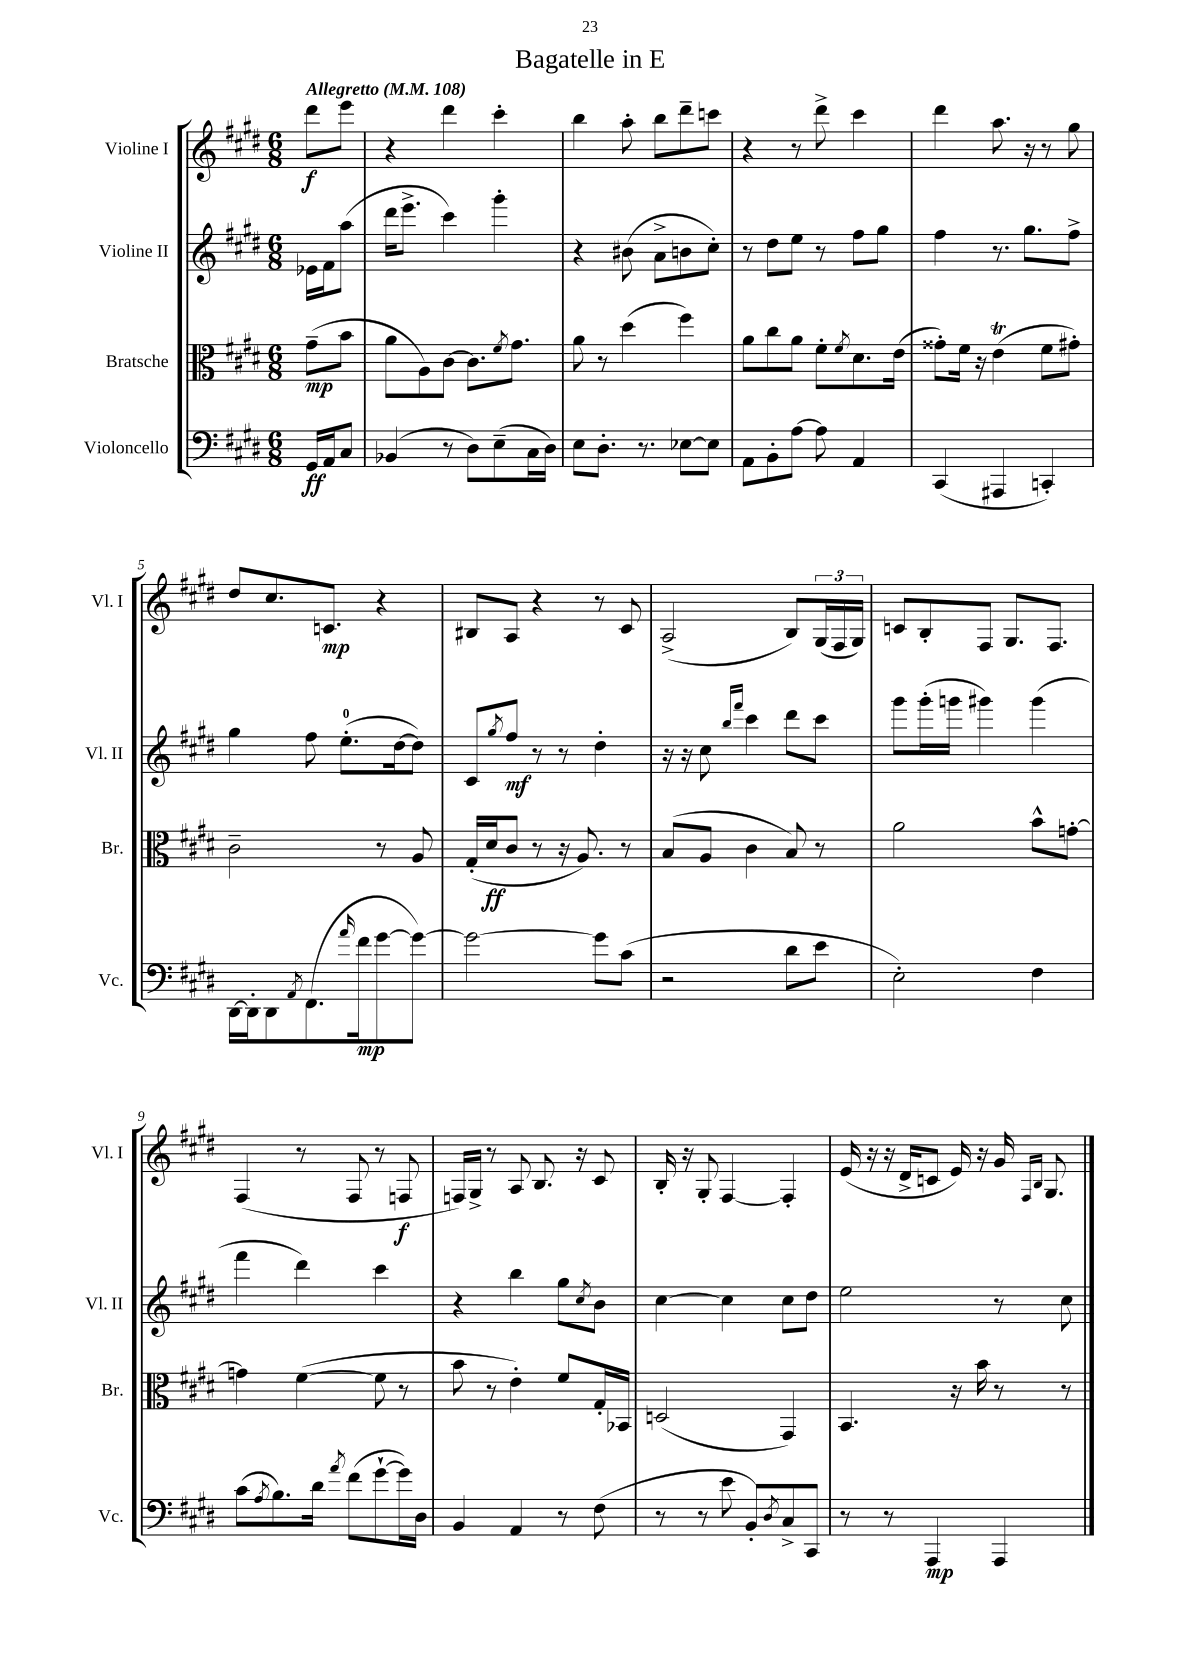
\header { title = "Bagatelle in E" }
<<
\new StaffGroup <<
\new Staff = "s0" \with { instrumentName = "Violine I" shortInstrumentName = "Vl. I" } {
    \clef treble \key e \major \numericTimeSignature \time 6/8 \partial 4 \tempo "Allegretto" 4 = 108
    dis'''8\f e'''8 |
    r4 dis'''4 cis'''4-. |
    b''4 a''8-. b''8 dis'''8-- c'''8 |
    r4 r8 dis'''8-> cis'''4 |
    dis'''4 a''8. r16 r8 gis''8 |
    dis''8 cis''8. c'8.\mp r4 |
    bis8 a8 r4 r8 cis'8 |
    a2->( b8) \tuplet 3/2 { gis16( fis16 gis16) } |
    c'8 b8-. fis8 gis8. fis8. |
    fis4( r8 fis8 r8 f8\f |
    f16) gis16-> r8 a8 b8. r16 cis'8 |
    b16-. r16 gis8-. fis4~ fis4-. |
    e'16( r16 r16 dis'16-> c'8 e'16) r16 gis'16 \grace { fis16 b16 } gis8. \bar "|." |
}
\new Staff = "s1" \with { instrumentName = "Violine II" shortInstrumentName = "Vl. II" } {
    \clef treble \key e \major \numericTimeSignature \time 6/8 \partial 4
    ees'16 fis'16 a''8( |
    dis'''16 e'''8.-> cis'''4) gis'''4-. |
    r4 bis'8( a'8-> b'8 cis''8-.) |
    r8 dis''8 e''8 r8 fis''8 gis''8 |
    fis''4 r8. gis''8. fis''8-> |
    gis''4 fis''8 e''8.-0-.( dis''16~ dis''8) |
    cis'8 \acciaccatura { gis''8 } fis''8\mf r8 r8 dis''4-. |
    r16 r16 cis''8 \grace { b''16 fis'''16 } cis'''4 dis'''8 cis'''8 |
    gis'''8 gis'''16-.( g'''16 gis'''4) gis'''4( |
    fis'''4 dis'''4) cis'''4 |
    r4 b''4 gis''8 \acciaccatura { cis''8 } b'8 |
    cis''4~ cis''4 cis''8 dis''8 |
    e''2 r8 cis''8 \bar "|." |
}
\new Staff = "s2" \with { instrumentName = "Bratsche" shortInstrumentName = "Br." } {
    \clef alto \key e \major \numericTimeSignature \time 6/8 \partial 4
    gis'8--\mp( b'8 |
    a'8 a8) cis'8~ cis'8. \acciaccatura { fis'8 } gis'8. |
    a'8 r8 dis''4( fis''4) |
    a'8 cis''8 a'8 fis'8-. \acciaccatura { fis'8 } dis'8. e'16( |
    gisis'8-.) fis'16 r16 e'4\trill( fis'8 gis'8-.) |
    cis'2-- r8 a8 |
    gis16-.( dis'16\ff cis'8 r8 r16 a8.) r8 |
    b8( a8 cis'4 b8) r8 |
    a'2 b'8-^ g'8~-. |
    g'4 fis'4~( fis'8 r8 |
    b'8 r8 e'4-.) fis'8 gis16-. bes,16 |
    d2( gis,4) |
    b,4. r16 b'16 r8 r8 \bar "|." |
}
\new Staff = "s3" \with { instrumentName = "Violoncello" shortInstrumentName = "Vc." } {
    \clef bass \key e \major \numericTimeSignature \time 6/8 \partial 4
    gis,16\ff a,16 cis8 |
    bes,4( r8 dis8) e8--( cis16 dis16) |
    e8 dis8.-. r8. ees8~ ees8 |
    a,8 b,8-. a8~ a8 a,4 |
    cis,4( ais,,4 c,4-.) |
    dis,16~ dis,16-. dis,8 \acciaccatura { a,8 } fis,8.( \grace { a'16 } fis'16\mp gis'8~ gis'8~) |
    gis'2~ gis'8 cis'8( |
    r2 dis'8 e'8 |
    e2-.) fis4 |
    cis'8( \acciaccatura { a8 } b8.) dis'16 \acciaccatura { a'8 } fis'8( gis'8~-! gis'16) dis16 |
    b,4 a,4 r8 fis8( |
    r8 r8 e'8 b,8-.) \acciaccatura { dis8 } cis8-> cis,8 |
    r8 r8 a,,4\mp a,,4 \bar "|." |
}
>>
>>
